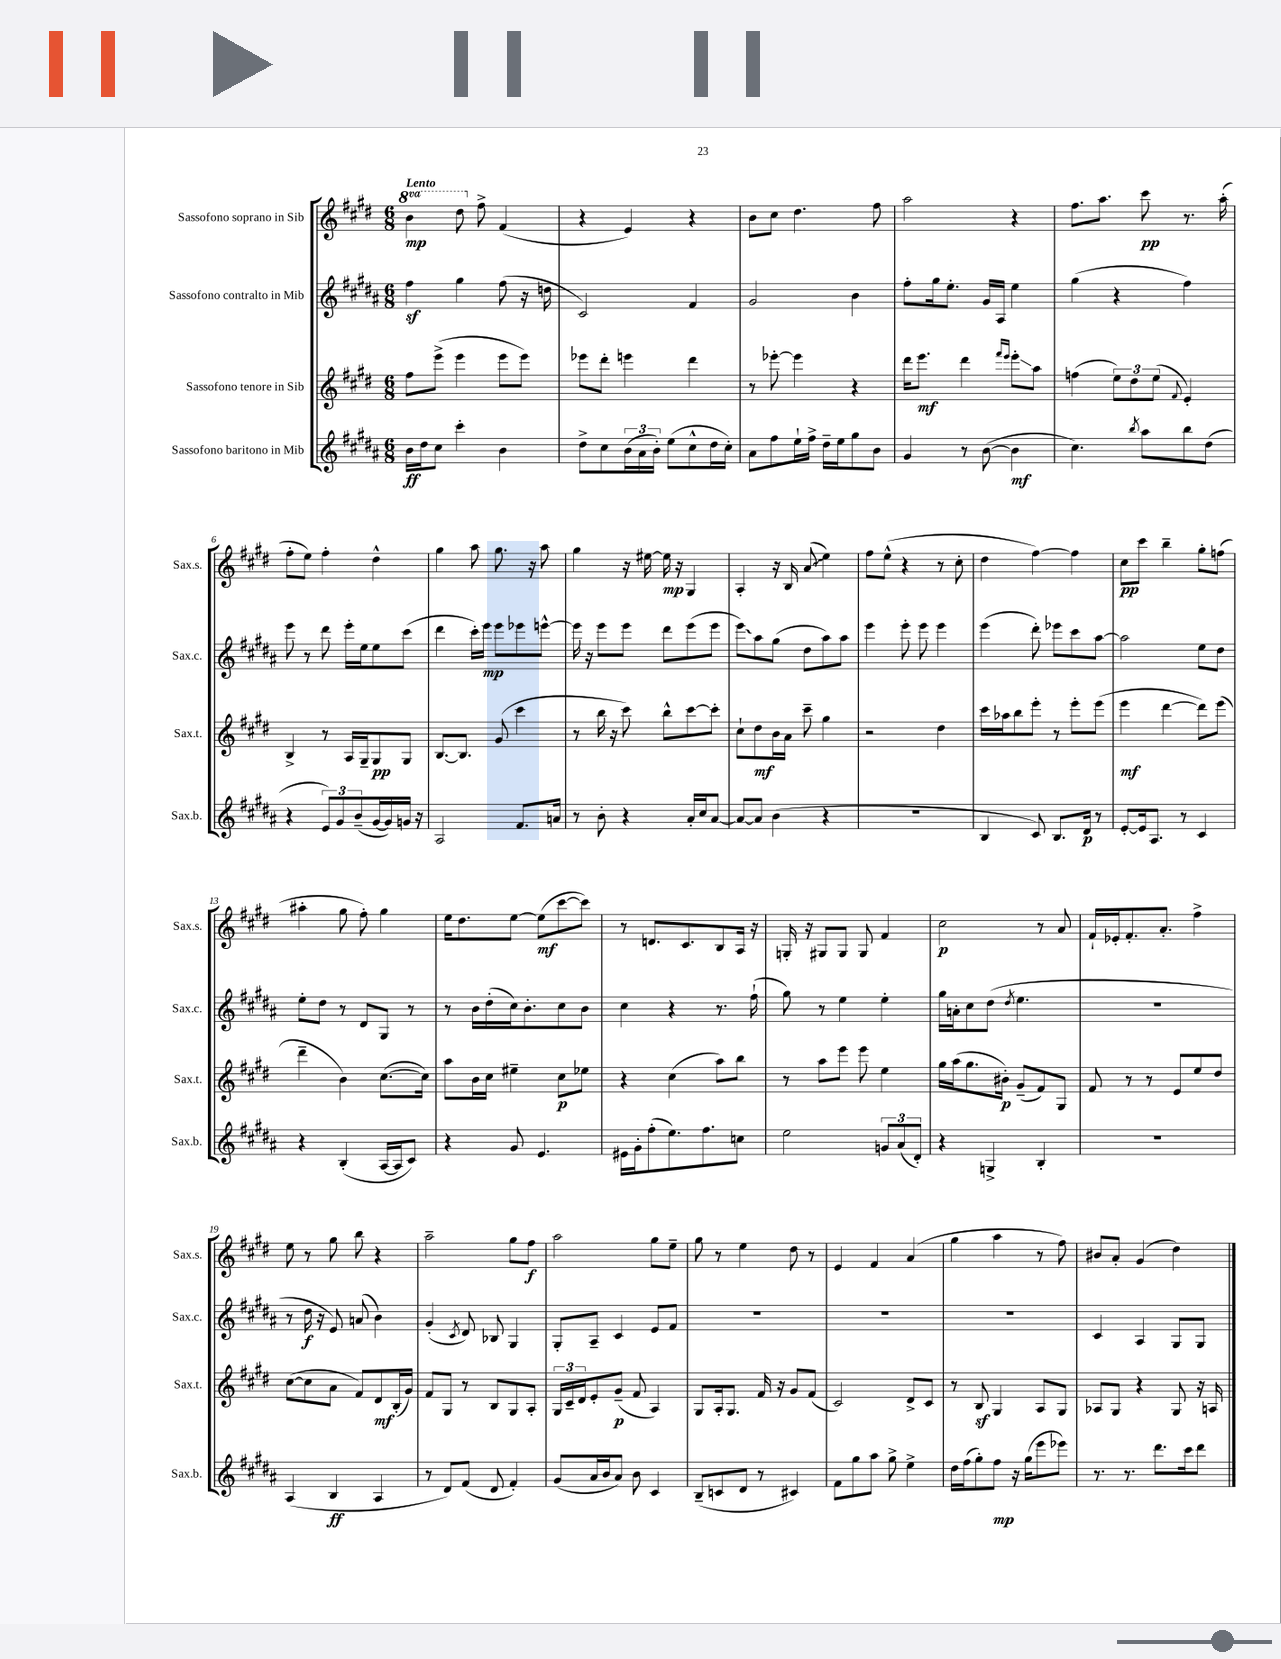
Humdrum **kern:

**kern	**kern	**kern	**kern
*staff4	*staff3	*staff2	*staff1
*clefG2	*clefG2	*clefG2	*clefG2
*k[f#c#g#d#a#]	*k[f#c#g#d#]	*k[f#c#g#d#a#]	*k[f#c#g#d#]
*M6/8	*M6/8	*M6/8	*M6/8
16b	8ff#	4ff#	4bb
16dd#	.	.	.
8cc#	(8eee^	.	.
4ccc#'	4eee	4gg#	8ddd#
.	.	.	8ff#^
4b	8eee	(8ff#	(4f#
.	8eee)	16r	.
.	.	16dd	.
=	=	=	=
8dd#^	8eee-	2c#)	4r
8cc#	8ddd#'	.	.
(24b	4eee	.	4e)
24a#	.	.	.
24b')	.	.	.
(8ee	.	.	.
8cc#^^	4ddd#	4f#	4r
16dd#	.	.	.
16cc#')	.	.	.
=	=	=	=
8a#	8r	2g#	8b
8ff#	[8eee-'	.	8cc#
16ee`	4eee-]	.	4.dd#
16ff#^	.	.	.
16dd#~	.	.	.
16ee	.	.	.
8gg#	4r	4b	.
8b	.	.	8ff#
=	=	=	=
4g#	16ddd#	8ff#'	2aa
.	8.eee	.	.
.	.	16gg#	.
.	.	8.ee'	.
8r	4ddd#	.	.
([8b	.	16g#	.
.	.	16A#	.
.	16qqfff#	.	.
.	16qqeee	.	.
4b]	8eee'	4ee	4r
.	8aa	.	.
=	=	=	=
4.cc#)	(4ff	(4gg#	8.ff#
.	.	.	8.aa
.	12ee)	4r	.
.	12dd#	.	.
8qbb	.	.	.
8aa#	.	.	8ccc#
.	(12ee	.	.
.	8qqf#	.	.
8bb	4e')	4ff#)	8.r
(8dd#	.	.	.
.	.	.	(16aa'
=	=	=	=
4r	4B^	8eee	8ff#'
.	.	8r	8ee)
12e)	8r	8ddd#	4ff#'
12g#	.	.	.
.	16A	16eee'	.
(12b~	.	.	.
.	16G#~	16ee	.
[16g#	8G#	8ee	4dd#^^
16g#])	.	.	.
16g	8G#	(8ccc#	.
16r	.	.	.
=	=	=	=
2A#	[8.B	4ddd#	4gg#
.	8.B]	.	.
.	.	16ccc#')	8aa
.	.	16eee	.
.	(8g#	8eee	8.gg#
8.f#	4ccc#	8eee-	.
.	.	.	16r
.	.	[8eee^^	8aa
16a	.	.	.
=	=	=	=
8r	8r	16eee]	4gg#
.	.	16r	.
8b'	16bb	8eee	.
.	16r	.	.
4r	8ccc#)	8eee	16r
.	.	.	[16ee#
.	8bb^^	8ddd#	16ee#]
.	.	.	16r
16a#'	[8ccc#	(8eee	4G#
16cc#	.	.	.
[8a#	8ccc#']	8eee	.
=	=	=	=
8a#_	8cc#`	8eee)	4A'
8a#]	8dd#	8aa#	.
(4b	16b	(8gg#	16r
.	16a	.	16B
.	8ccc#~	8dd#	(8a
4r	4gg#	8aa#)	4ee)
.	.	8aa#	.
=	=	=	=
2.r	2r	4eee	8ff#
.	.	.	(8ee^^
.	.	8eee'	4r
.	.	8eee	.
.	4dd#	4eee	8r
.	.	.	8cc#'
=	=	=	=
4B	16ccc#	(4eee	4dd#
.	16aa-	.	.
.	8bb	.	.
8c#)	8eee'	8ddd#')	[4ff#)
8.B	8r	8eee-	.
.	8eee'	8ccc#	4ff#]
16d#	.	.	.
8r	(8eee	[8aa#	.
=	=	=	=
[8e'	4eee	2aa#]	8cc#
16e]	.	.	8ccc#
8.A#	.	.	.
.	[4ddd#	.	4bb~
8r	.	.	.
4c#	8ddd#])	8ee	8gg#'
.	(8eee	8dd#	(8ff
=	=	=	=
4r	4ddd#~	8ee'	4aa#'
.	.	8dd#	.
(4B'	4b)	8r	8gg#
.	.	8d#	8ff#')
[16A#	([8.cc#	8G#	4gg#
16A#]	.	.	.
8c#)	.	8r	.
.	16cc#])	.	.
=	=	=	=
4r	8aa	8r	16ee
.	.	.	8.dd#
.	16b	16b	.
.	16cc#	(16dd#'	.
8g#	4ee#~	16cc#)	[8ee
.	.	8.b'	.
4.e	.	.	(8ee]
.	8cc#	8cc#	[8ccc#
.	8ee-	8b	8ccc#])
=	=	=	=
16e#	4r	4cc#	8r
16g#'	.	.	.
(8ff#'	.	.	8.d
8.ee)	(4cc#	4r	.
.	.	.	8.c#
8.ff#	.	.	.
.	8aa)	8.r	8B
8cc	8bb	.	16A
.	.	(16ff#`	16r
=	=	=	=
2ee	8r	8gg#)	16G'
.	.	.	16r
.	8aa	8r	8G#
.	8eee	4ee	8G#
.	8eee	.	8G#
12g	4ee	4ee'	4f#
(12a#	.	.	.
12d#')	.	.	.
=	=	=	=
4r	16gg#	16gg#	2cc#
.	(16aa	16a'	.
.	8.gg#	8cc#	.
4G^	.	(8dd#	.
.	16b#')	.	.
.	.	8qdd#	.
.	(8g#~	4.ee	.
4B'	8f#)	.	8r
.	8G#	.	8a
=	=	=	=
2.r	8f#	2.r	16f#`
.	.	.	16e-'
.	8r	.	8.f#'
.	8r	.	.
.	.	.	8.a'
.	8e	.	.
.	8ee	.	4ff#^
.	8dd#	.	.
=	=	=	=
(4A#	([8cc#	8r	8ee
.	8cc#]	16dd#	8r
.	.	16r	.
4B	8a	8e)	8gg#
.	8f#)	(8a	8bb
4A#	8d#	4b)	4r
.	(16B'	.	.
.	16g#)	.	.
=	=	=	=
8r	8f#	(4g#'	2aa~
8d#)	8G#	.	.
.	.	8qc#	.
(8f#	8r	8d#)	.
8d#	8B	8B-	.
4f#')	8G#	4G#	8gg#
.	8A'	.	8ff#
=	=	=	=
(8g#	24G#	8G#'	2aa
.	24c#~	.	.
.	24d#	.	.
16a#	8e'	8A#~	.
16b	.	.	.
8a#)	(8g#~	4c#	.
8b	8f#	.	.
4c#	4A)	8e	8gg#
.	.	8f#	8ee~
=	=	=	=
(8B~	8G#	2.r	8gg#
8c	16A'	.	8r
.	8.G#	.	.
8d#	.	.	4ee
8r	16f#	.	.
.	16r	.	.
4c#)	8g#	.	8dd#
.	(8f#	.	8r
=	=	=	=
8f#	2c#)	2.r	4e
8gg#	.	.	.
8aa#	.	.	4f#
8gg#^	.	.	.
4ee^	8d#^	.	(4a
.	8c#	.	.
=	=	=	=
16dd#	8r	2.r	4gg#
(16ff#	.	.	.
8gg#')	8B	.	.
8ff#	4G#	.	4aa
16r	.	.	.
(16gg#	.	.	.
8eee	8A	.	8r
8eee-)	8G#	.	8ff#)
=	=	=	=
8.r	8A-	4c#	8b#
.	8G#	.	8a'
8.r	.	.	.
.	4r	4A#	(4g#
8.ddd#	.	.	.
.	8G#	8G#	4dd#)
16ccc#	.	.	.
8ddd#	16r	8G#	.
.	16A	.	.
==	==	==	==
*-	*-	*-	*-
